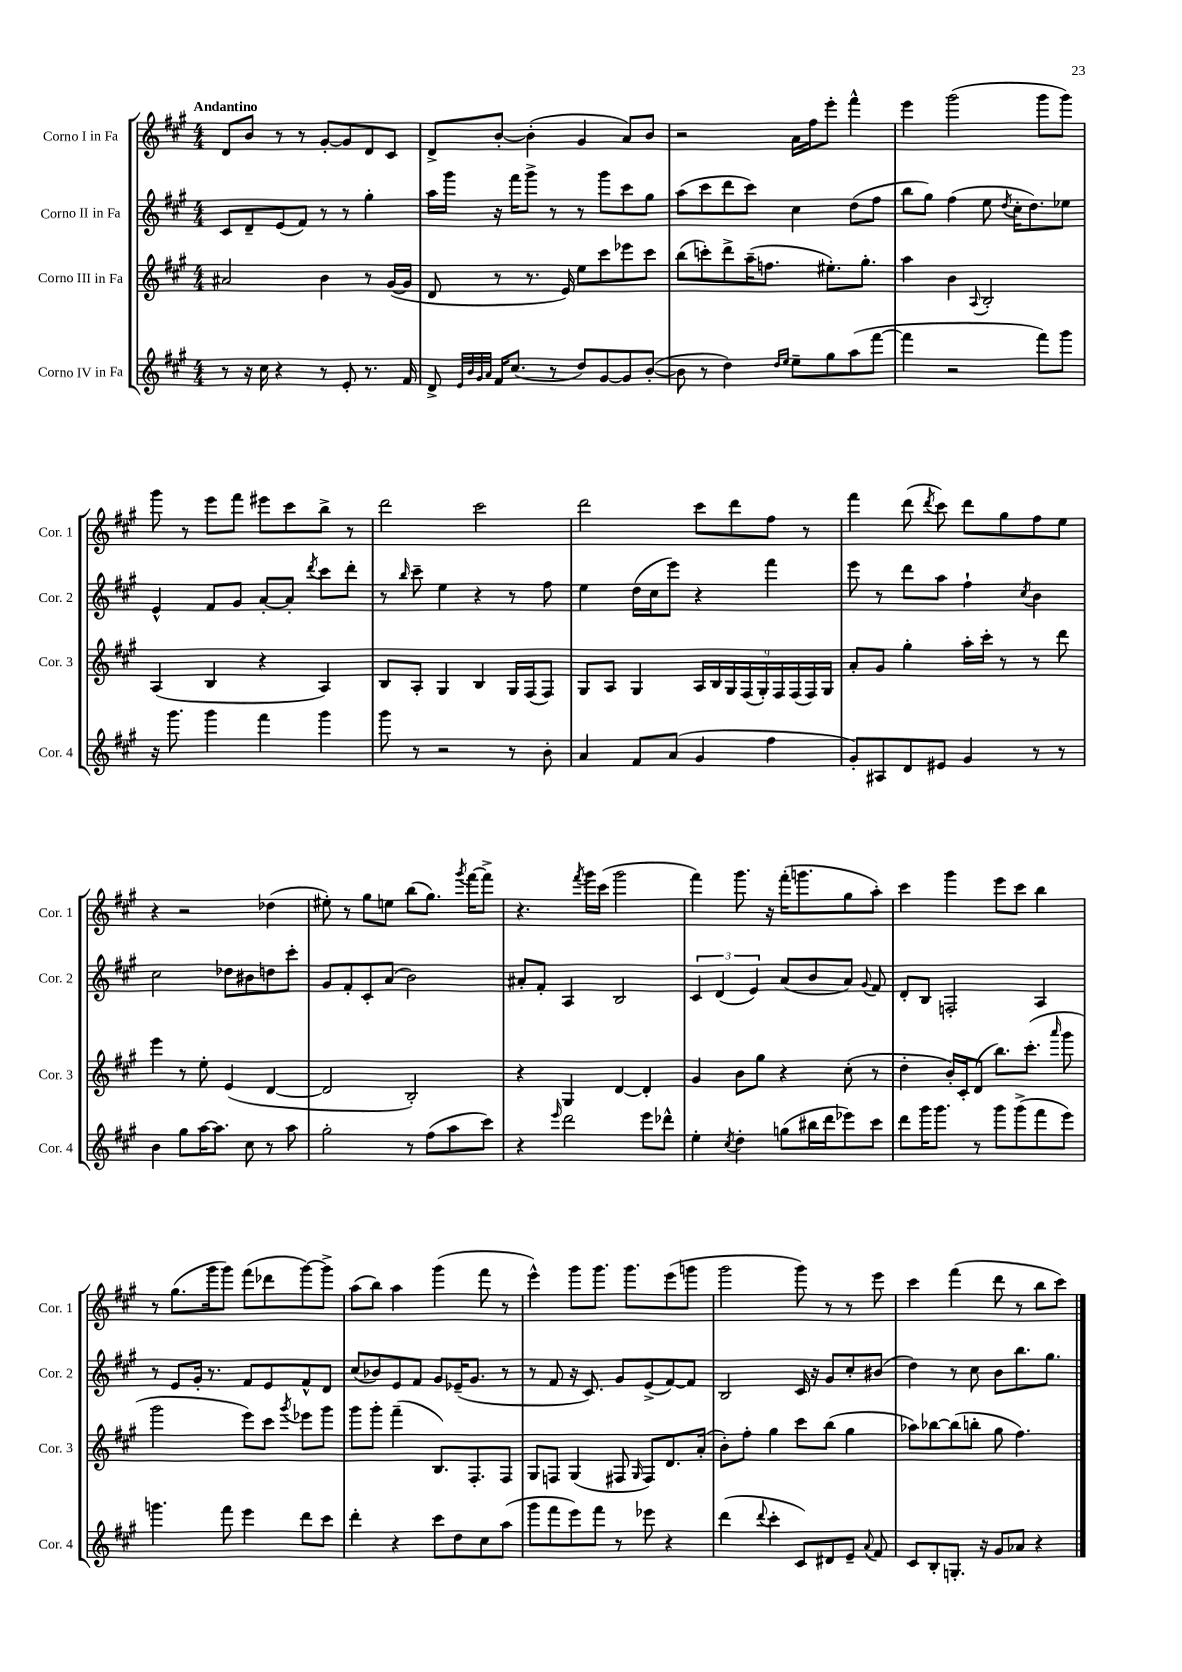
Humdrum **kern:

**kern	**kern	**kern	**kern
*staff4	*staff3	*staff2	*staff1
*clefG2	*clefG2	*clefG2	*clefG2
*k[f#c#g#]	*k[f#c#g#]	*k[f#c#g#]	*k[f#c#g#]
*M4/4	*M4/4	*M4/4	*M4/4
8r	2a#/	8c#/L	8d/L
16r	.	8d~/	8b/J
16cc#\	.	.	.
4r	.	(8e/	8r
.	.	8f#/J)	8r
8r	4b\	8r	[8g#'/L
8e'/	.	8r	8g#/]
8.r	8r	4gg#'\	8d/
.	([16g#/LL	.	8c#/J
16f#/	16g#/]JJ	.	.
=	=	=	=
8d^/	8d/	16aa\LL	8d^/L
.	.	16ggg#\JJ	.
32qqe/LLL	.	.	.
32qqb/	.	.	.
32qqg#/	.	.	.
32qqa/JJJ	.	.	.
16f#/LK	8r	16r	[8b'/J
(8.cc#/J	.	16fff#\LK	.
.	8.r	8ggg#^\J	(4b'\]
8r	.	8r	.
.	16e/)	.	.
8dd/L)	8ee\L	8r	4g#/
[8g#/	8ccc#\	8ggg#\L	.
8g#/]	8eee-\	8ccc#\	8a/L)
([8b'/J	8ccc#\J	8gg#\J	8b/J
=	=	=	=
8b\]	(8bb\L	(8aa\L	2r
8r	8ccc'\)	8ccc#\	.
4dd\)	8ddd^\	8ddd\	.
.	(16aa~\K	8ccc#\J)	.
.	8.ff\J	.	.
16qqdd/LL	.	.	.
16qqee/JJ	.	.	.
8ee~\L	.	4cc#\	16a\LL
.	.	.	16ff#\J
8gg#\	8.ee#'\L)	.	8eee'\J
(8aa\	.	(8dd\L	4fff#^^\
.	8.gg#'\J	.	.
[8fff#\J	.	8ff#\J	.
=	=	=	=
4fff#\]	4aa\	8bb\L	4eee\
.	.	8gg#\J)	.
2r	4b\	(4ff#\	(2ggg#\
.	8qqA/	.	.
.	2B'/	8ee\	.
.	.	8qdd/	.
.	.	16cc#'\LK	.
.	.	8.dd\)	.
8fff#\L)	.	.	8ggg#\L
8ggg#\J	.	8ee-\J	8ggg#\J)
=	=	=	=
16r	(4A/	4e^^/	8ggg#\
8.ggg#\	.	.	.
.	.	.	8r
4ggg#\	4B/	8f#/L	8eee\L
.	.	8g#/J	8fff#\J
4fff#\	4r	[8a'/L	8eee#\L
.	.	8a'/]J	8ccc#\
.	.	8qddd/	.
4ggg#\	4A/)	8ccc#\L	8bb^\J
.	.	8ddd'\J	8r
=	=	=	=
8ggg#\	8B/L	8r	2ddd\
.	.	16qqbb/	.
8r	8A'/J	8ccc#~\	.
2r	4G#/	4ee\	.
.	4B/	4r	2ccc#\
8r	16G#/LL	8r	.
.	(16F#/J	.	.
8b'\	8F#/J)	8ff#\	.
=	=	=	=
4a/	8G#/L	4ee\	2ddd\
.	8A/J	.	.
8f#/L	4G#/	(16dd\LL	.
.	.	16cc#\J	.
(8a/J	.	8eee\J)	.
4g#/	18A/LL	4r	8ccc#\L
.	18B/	.	.
.	18G#/	.	.
.	.	.	8ddd\
.	(18F#/	.	.
.	18G#'/)	.	.
4ff#\	.	4fff#\	8ff#\J
.	18F#/	.	.
.	(18F#/	.	.
.	.	.	8r
.	18F#/)	.	.
.	18G#/JJ	.	.
=	=	=	=
8g#'/L)	8a'/L	8eee\	4fff#\
8A#/	8g#/J	8r	.
8d/	4gg#'\	8ddd\L	(8ddd\
.	.	.	8qddd/
8e#/J	.	8aa\J	8ccc#\)
4g#/	16aa'\LL	4ff#`\	8ddd\L
.	16ccc#'\JJ	.	.
.	8r	.	8gg#\
.	.	8qcc#/	.
8r	8r	4b\	8ff#\
8r	8ddd\	.	8ee\J
=	=	=	=
4b\	4eee\	2cc#\	4r
8gg#\L	8r	.	2r
[16aa\K	8ee'\	.	.
8.aa\]J	.	.	.
.	(4e/	8dd-\L	.
8cc#\	.	8b#\	.
8r	[4d/	8dd\	(4dd-\
8aa\	.	8ccc#'\J	.
=	=	=	=
2gg#'\	2d/]	8g#/L	8ee#'\)
.	.	8f#'/	8r
.	.	8c#'/	8gg#\L
.	.	(8a/J	8ee\J
8r	2B'/)	2b\)	(8bb\L
(8ff#\L	.	.	8.gg#\J)
8aa\	.	.	.
.	.	.	8qggg#/
.	.	.	[16fff#\LK
8ccc#\J)	.	.	8fff#^\]J
=	=	=	=
4r	4r	8a#'/L	4.r
.	.	8f#'/J	.
16qqeee/	.	.	.
2ddd\	4G#/	4A/	.
.	.	.	8qfff#/
.	.	.	16ggg#\LL
.	.	.	(16ccc#\JJ
.	[4d/	2B/	2ggg#\
8eee\L	4d'/]	.	.
8ddd-^^\J	.	.	.
=	=	=	=
4ee'\	4g#/	6c#/	4fff#\)
.	.	(6d/	.
8qcc#/	.	.	.
4dd'\	8b\L	.	8.ggg#\
.	.	6e/)	.
.	8gg#\J	.	.
.	.	.	16r
(8gg\L	4r	(8a/L	(16fff#'\LK
.	.	.	8.ggg\
16bb#\L	.	8b/	.
16ddd\J	.	.	.
8eee-\)	(8cc#'\	8a/J)	8gg#\
.	.	8qqg#/	.
8ccc#\J	8r	8f#/	8aa'\J)
=	=	=	=
8ddd\L	4dd'\	8d'/L	4ccc#\
16ggg#\K	.	8B/J	.
8.ggg#\J	.	.	.
.	16b'/LL)	2F'/	4ggg#\
.	16c#'/J	.	.
8r	(8d/J	.	.
8ggg#\L	8.bb\L)	.	8eee\L
(8ggg#^\	.	.	8ccc#\J
.	(8.ccc#'\J	.	.
8fff#\	.	4A/	4bb\
.	16qqaaa/	.	.
8eee\J)	8ggg#\	.	.
=	=	=	=
4.ggg\	2ggg#\	8r	8r
.	.	8e/L	(8.gg#\L
.	.	16g#'/Jk	.
.	.	8.r	16ggg#\k
8fff#\	.	.	8ggg#\J)
4eee\	8eee\L)	8f#/L	(8fff#\L
.	8ccc#\J	8e/	8ddd-\
.	8qggg#/	.	.
8ddd\L	8eee-\L	8f#^^/	[8ggg#\)
8ccc#\J	8ggg#\J	8d/J	8ggg#^\]J
=	=	=	=
4ddd'\	8ggg#\L	(8cc#/L	(8aa\L
.	8ggg#'\J	8b-/)	8bb\J)
4r	(4fff#~\	8e/	4aa\
.	.	8f#/J	.
8ccc#\L	8.B/L)	8g#/L	(4ggg#\
8dd\	.	(16e-~/K	.
.	8.F#'/	8.g#/J	.
8cc#\	.	.	8fff#\
(8aa\J	8F#/J	8r	8r
=	=	=	=
8ggg#\L	8G#/L	8r	4eee^^\)
8fff#\	8F/J	8f#/	.
8eee\)	(4G#/	16r	8ggg#\L
.	.	8.c#/)	.
8fff#\J	.	.	8.ggg#\J
8r	8F#/	8g#/L	.
.	.	.	8.ggg#\L
.	16qqG#/	.	.
8eee-\	8F#/L)	(8e^/	.
4r	8.d/	[8f#/)	(8eee\
.	.	8f#/]J	8ggg\J
.	(16a'/Jk	.	.
=	=	=	=
(4ddd\	8b'\L)	2B/	2ggg#\
.	8ff#'\J	.	.
8qqddd/	.	.	.
4ccc#'\	4gg#\	.	.
8c#/L)	8ccc#\L	16c#/	8ggg#\)
.	.	16r	.
8d#/	(8bb\J	8g#/L	8r
8e~/J	4gg#\	8cc#'/	8r
8qqa/	.	.	.
8f#/	.	(8b#/J	8eee\
=	=	=	=
8c#/L	8aa-\L)	4dd\)	4ccc#\
8B'/	[8bb-\	.	.
8.G'/J	(8bb-\]	8r	(4fff#\
.	8bb'\J	8cc#\	.
16r	.	.	.
8g#/L	8gg#\	8b\L	8ddd\
8a-/J	4.ff#\)	8.bb\	8r
4r	.	.	8bb\L
.	.	8.gg#\J	.
.	.	.	8ccc#\J)
==	==	==	==
*-	*-	*-	*-
